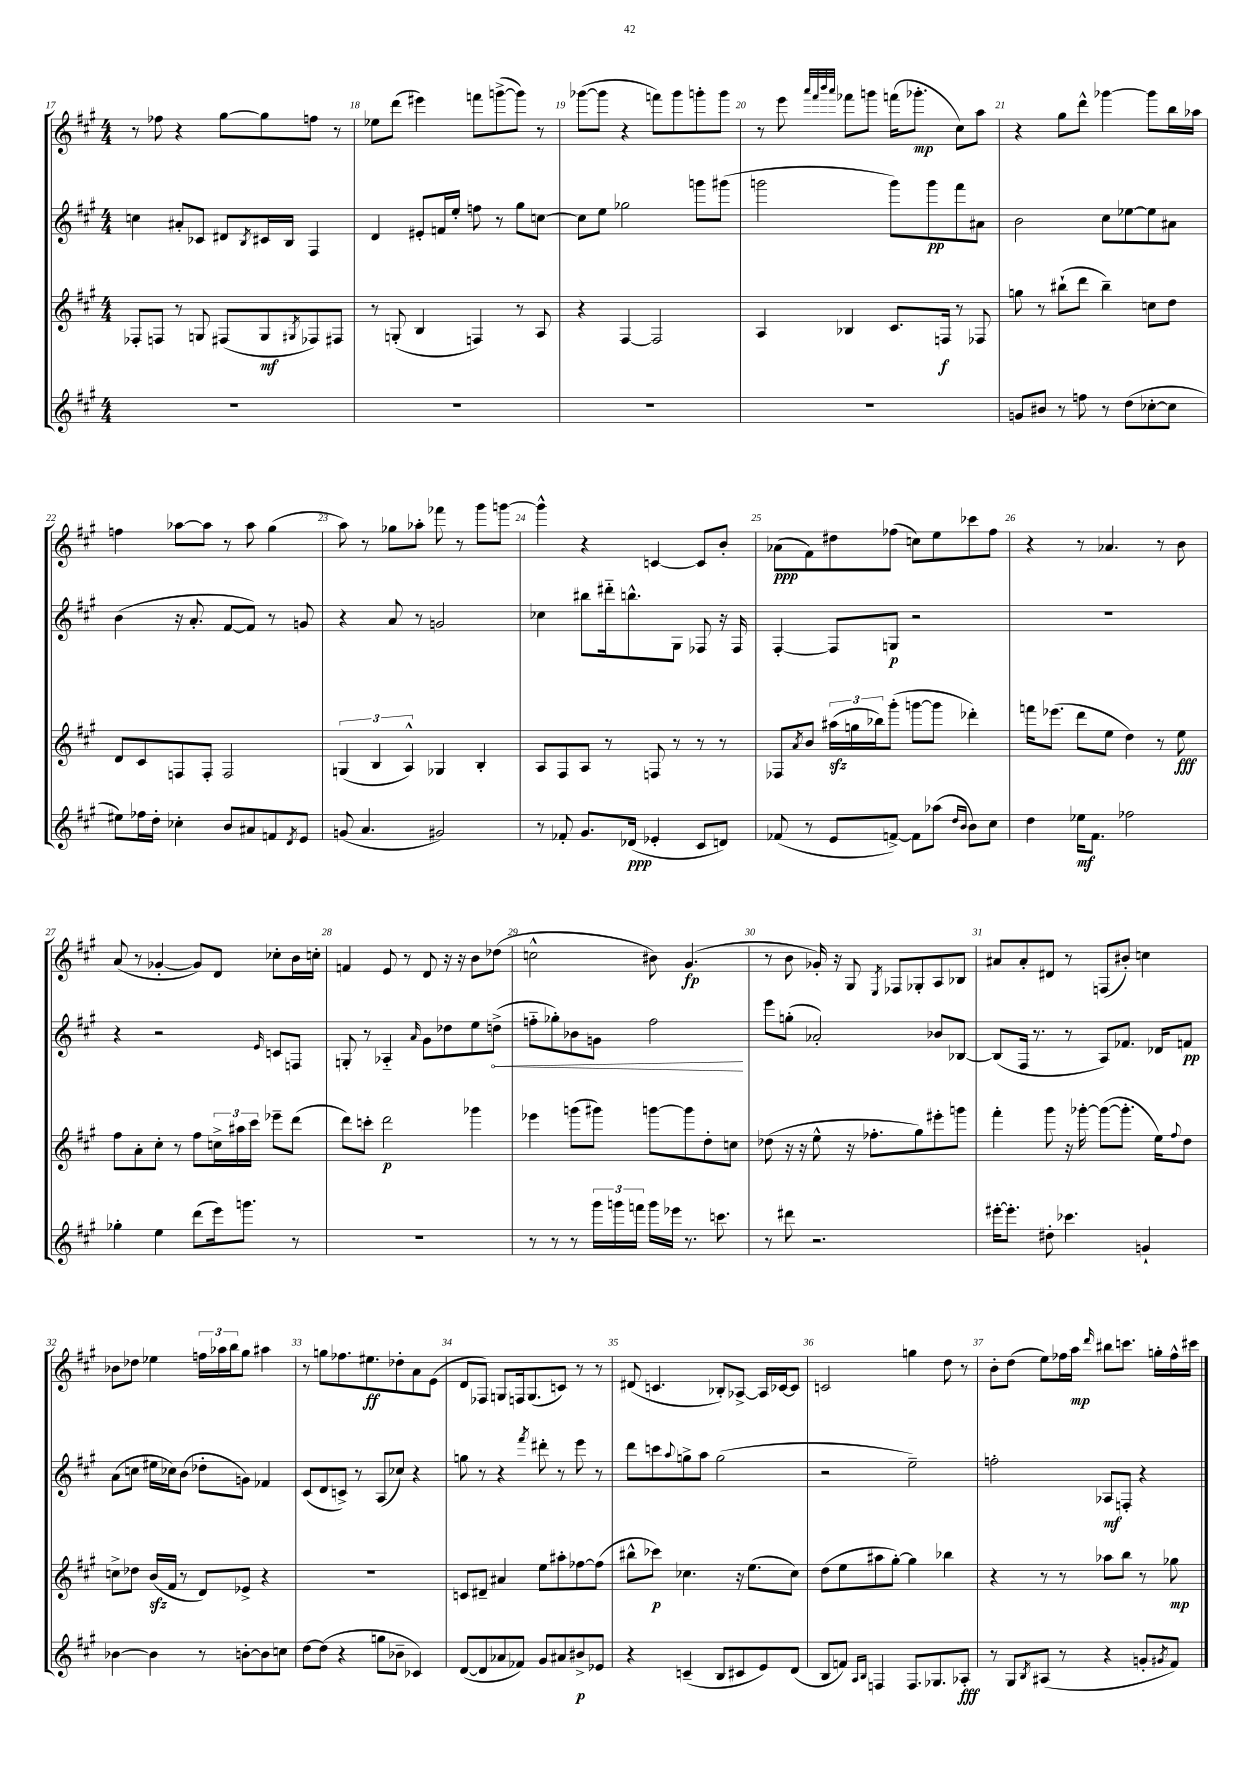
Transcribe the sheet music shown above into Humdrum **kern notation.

**kern	**kern	**kern	**kern
*staff4	*staff3	*staff2	*staff1
*clefG2	*clefG2	*clefG2	*clefG2
*k[f#c#g#]	*k[f#c#g#]	*k[f#c#g#]	*k[f#c#g#]
*M4/4	*M4/4	*M4/4	*M4/4
1r	8F-'	4cc	8r
.	8F	.	8ff-
.	8r	8a#'	4r
.	8G	8c-	.
.	(8F#	8d#	[8gg#
.	.	8qB	.
.	8G	16c#	8gg#]
.	.	16B	.
.	8qG#	.	.
.	8F-)	4F#	8ff
.	8F#	.	8r
=	=	=	=
1r	8r	4d	8ee-
.	(8G'	.	(8ddd
.	4B	8e#'	4eee#)
.	.	16f	.
.	.	16ee'	.
.	4F)	8ff	8fff
.	.	8r	([8ggg^
.	8r	8gg#	8ggg])
.	8A	[8cc	8r
=	=	=	=
1r	4r	8cc]	([8ggg-
.	.	8ee	8ggg-]
.	[4F#	2gg-	4r
.	2F#]	.	8fff)
.	.	.	8ggg-
.	.	8ggg	8ggg'
.	.	(8ggg#	8ggg
=	=	=	=
1r	4A	2ggg	8r
.	.	.	8eee
.	.	.	32qqaaa
.	.	.	32qqfff#
.	.	.	32qqbbb
.	.	.	32qqaaa
.	4B-	.	8fff-
.	.	.	8ggg
.	8.c#	8ggg)	(16fff
.	.	.	8.ggg-'
.	.	8ggg	.
.	16F	.	.
.	8r	8fff#	8cc#)
.	8F-	8a#	8aa
=	=	=	=
8g	8gg	2b	4r
8b#	8r	.	.
8r	(8bb#`	.	8gg#
8ff	8ddd	.	8ddd^^
8r	4bb#~)	8cc#	[4ggg-
(8dd	.	[8ee-	.
[8cc-'	8cc	8ee-]	8ggg-]
8cc-]	8dd	8a#	16bb
.	.	.	16aa-
=	=	=	=
8ee#)	8d	(4b	4ff
16ff-	8c#	.	.
16dd'	.	.	.
4cc-'	8F	16r	[8aa-
.	.	8.a'	.
.	8F'	.	8aa-]
8b	2F	[8f#	8r
8a#	.	8f#])	8aa-
8f	.	8r	(4gg#
8qd	.	.	.
8e	.	8g	.
=	=	=	=
(8g	(6G	4r	8aa)
4.a	.	.	8r
.	6B	.	.
.	.	8a	8gg-
.	6A^^)	.	.
.	.	8r	8aa-'
2g#)	4G-	2g	8fff-
.	.	.	8r
.	4B'	.	8ggg#
.	.	.	[8ggg
=	=	=	=
8r	8A	4cc-	4ggg^^]
8f-'	8F#	.	.
8.g#	8A	8bb#	4r
.	8r	16ddd#'~	.
(16d-	.	8.bb^^	.
4e-'	8F	.	[4c
.	8r	8G#	.
8c#	8r	8F-	8c]
8d)	8r	16r	8b'
.	.	16F-	.
=	=	=	=
(8f-	8F-	[4F#'	(8a-
.	8qa	.	.
8r	8b	.	8f#)
8e	(24aa#	8F#]	8dd#
.	24gg	.	.
.	24bb-)	.	.
[8f^)	(8ggg#'	8G	(8ff-
8f]	[8ggg	2r	8cc)
(8aa-	8ggg]	.	8ee
16qqdd	.	.	.
16qqb	.	.	.
8b)	4ddd-')	.	8ccc-
8cc#	.	.	8ff-
=	=	=	=
4dd	16fff	1r	4r
.	(8.eee-	.	.
16ee-	8ddd	.	8r
8.f#	.	.	.
.	8ee	.	4.a-
2ff-	4dd)	.	.
.	8r	.	8r
.	8ee	.	8b
=	=	=	=
4gg-'	8ff#	4r	(8a
.	8a'	.	8r
4ee	8cc#'	2r	[4g-'
.	8r	.	.
(8ddd	8ff#	.	8g-])
16eee)	24cc^	.	8d
.	24aa#	.	.
8.ggg	.	.	.
.	24ccc#	.	.
.	.	16qqe	.
.	8eee-~	8c	8cc-'
8r	(8ddd	8F	16b
.	.	.	16cc'
=	=	=	=
1r	8ddd)	8G'	4f
.	8ccc'	8r	.
.	2ddd	4A-'~	8e
.	.	.	8r
.	.	16qqa	.
.	.	8g#	8d
.	.	8dd-	16r
.	.	.	16r
.	4ggg-	8ee	8b
.	.	(8dd^	(8dd-
=	=	=	=
8r	4eee-	8ff'~	2cc^^
8r	.	8gg-')	.
8r	(8ggg	8b-	.
24ggg#	8ggg#)	8g	.
24ggg	.	.	.
24fff	.	.	.
16ggg	[8ggg	2ff	8b#)
16eee-	.	.	.
8.r	8ggg]	.	(4.g#
.	8dd'	.	.
8.ccc	.	.	.
.	8cc	.	.
=	=	=	=
8r	(8dd-	8eee	8r
8ddd#	16r	(8gg'	8b
.	16r	.	.
2.r	8ee^^	2a-')	16g-')
.	.	.	16r
.	16r	.	8G#
.	8.ff-'	.	.
.	.	.	8qE
.	.	.	8F-
.	8gg#)	.	8G-'
.	8eee#'	8b-	8A
.	8ggg	[8B-	8B-
=	=	=	=
[16eee#'	4fff#'	(8B-]	8a#
8.eee#']	.	.	.
.	.	16F#	8a#'
.	.	8.r	.
8dd#'	8ggg#	.	8d#
4.ccc-	16r	8r	8r
.	[16ggg-'	.	.
.	(8ggg-_	8A)	(8F
.	8.ggg-']	8.f-	8b#')
4g`	.	.	4cc
.	16ee)	16d-	.
.	8qqff#	.	.
.	8dd	8f	.
=	=	=	=
[4b-	8cc^	(8a	8b-
.	8dd-	8cc	8dd-
4b-]	(16b	16ee#	4ee-
.	16f#	16cc-)	.
.	8r	(8b	.
8r	8d)	8dd-'	24ff
.	.	.	24aa-
.	.	.	24bb
[8b'	8e-^	8g)	8gg#
8b]	4r	4f-	4aa#
8cc	.	.	.
=	=	=	=
[8dd	1r	(8c#	8r
(8dd]	.	8d	8gg
4r	.	8c^)	8.ff-
.	.	8r	.
.	.	.	8.ee#
8gg	.	(8A	.
8b-~	.	8cc-)	8dd-'
4c-)	.	4r	8a
.	.	.	(8e
=	=	=	=
([8d	8c	8gg	8d
8d]	8d#~	8r	8F-)
8a-	4a#	4r	8G
8f-)	.	.	16F
.	.	.	(8.G
.	.	8qfff#	.
8g#	8ee	8ddd#'	.
8a#	8aa#'	8r	8c)
8b#^	[8ff-	8eee	8r
8e-	(8ff-]	8r	8r
=	=	=	=
4r	8bb#^^	8ddd	(8d#
.	8ccc-)	8ccc	4.c
.	.	8qqaa	.
(4c~	4.cc-	8gg^	.
.	.	8aa	.
8B	.	(2gg	8B-')
8c#	16r	.	[8A-^
.	(8.ee	.	.
8e)	.	.	16A-]
.	.	.	[16c-
(8d	8cc-)	.	8c-]
=	=	=	=
8B	(8dd	2r	2c
8f)	8ee	.	.
16qqA	.	.	.
16qqB	.	.	.
4F	8aa#	.	.
.	[8gg#')	.	.
8.F	4gg#]	2ee~)	4gg
8.G-	.	.	.
.	4bb-	.	8dd
8A-'	.	.	8r
=	=	=	=
8r	4r	2ff'	8b'
8G#	.	.	(8dd
8qB	.	.	.
(8A#	8r	.	8ee)
8r	8r	.	16ff-
.	.	.	16aa
.	.	.	16qqddd
4r	8aa-	8A-	8bb#
.	8bb	8F'	8.ccc
8g'	8r	4r	.
.	.	.	16gg'
8qg#	.	.	.
8f#)	8gg-	.	16ff-^^
.	.	.	16ccc#
==	==	==	==
*-	*-	*-	*-
